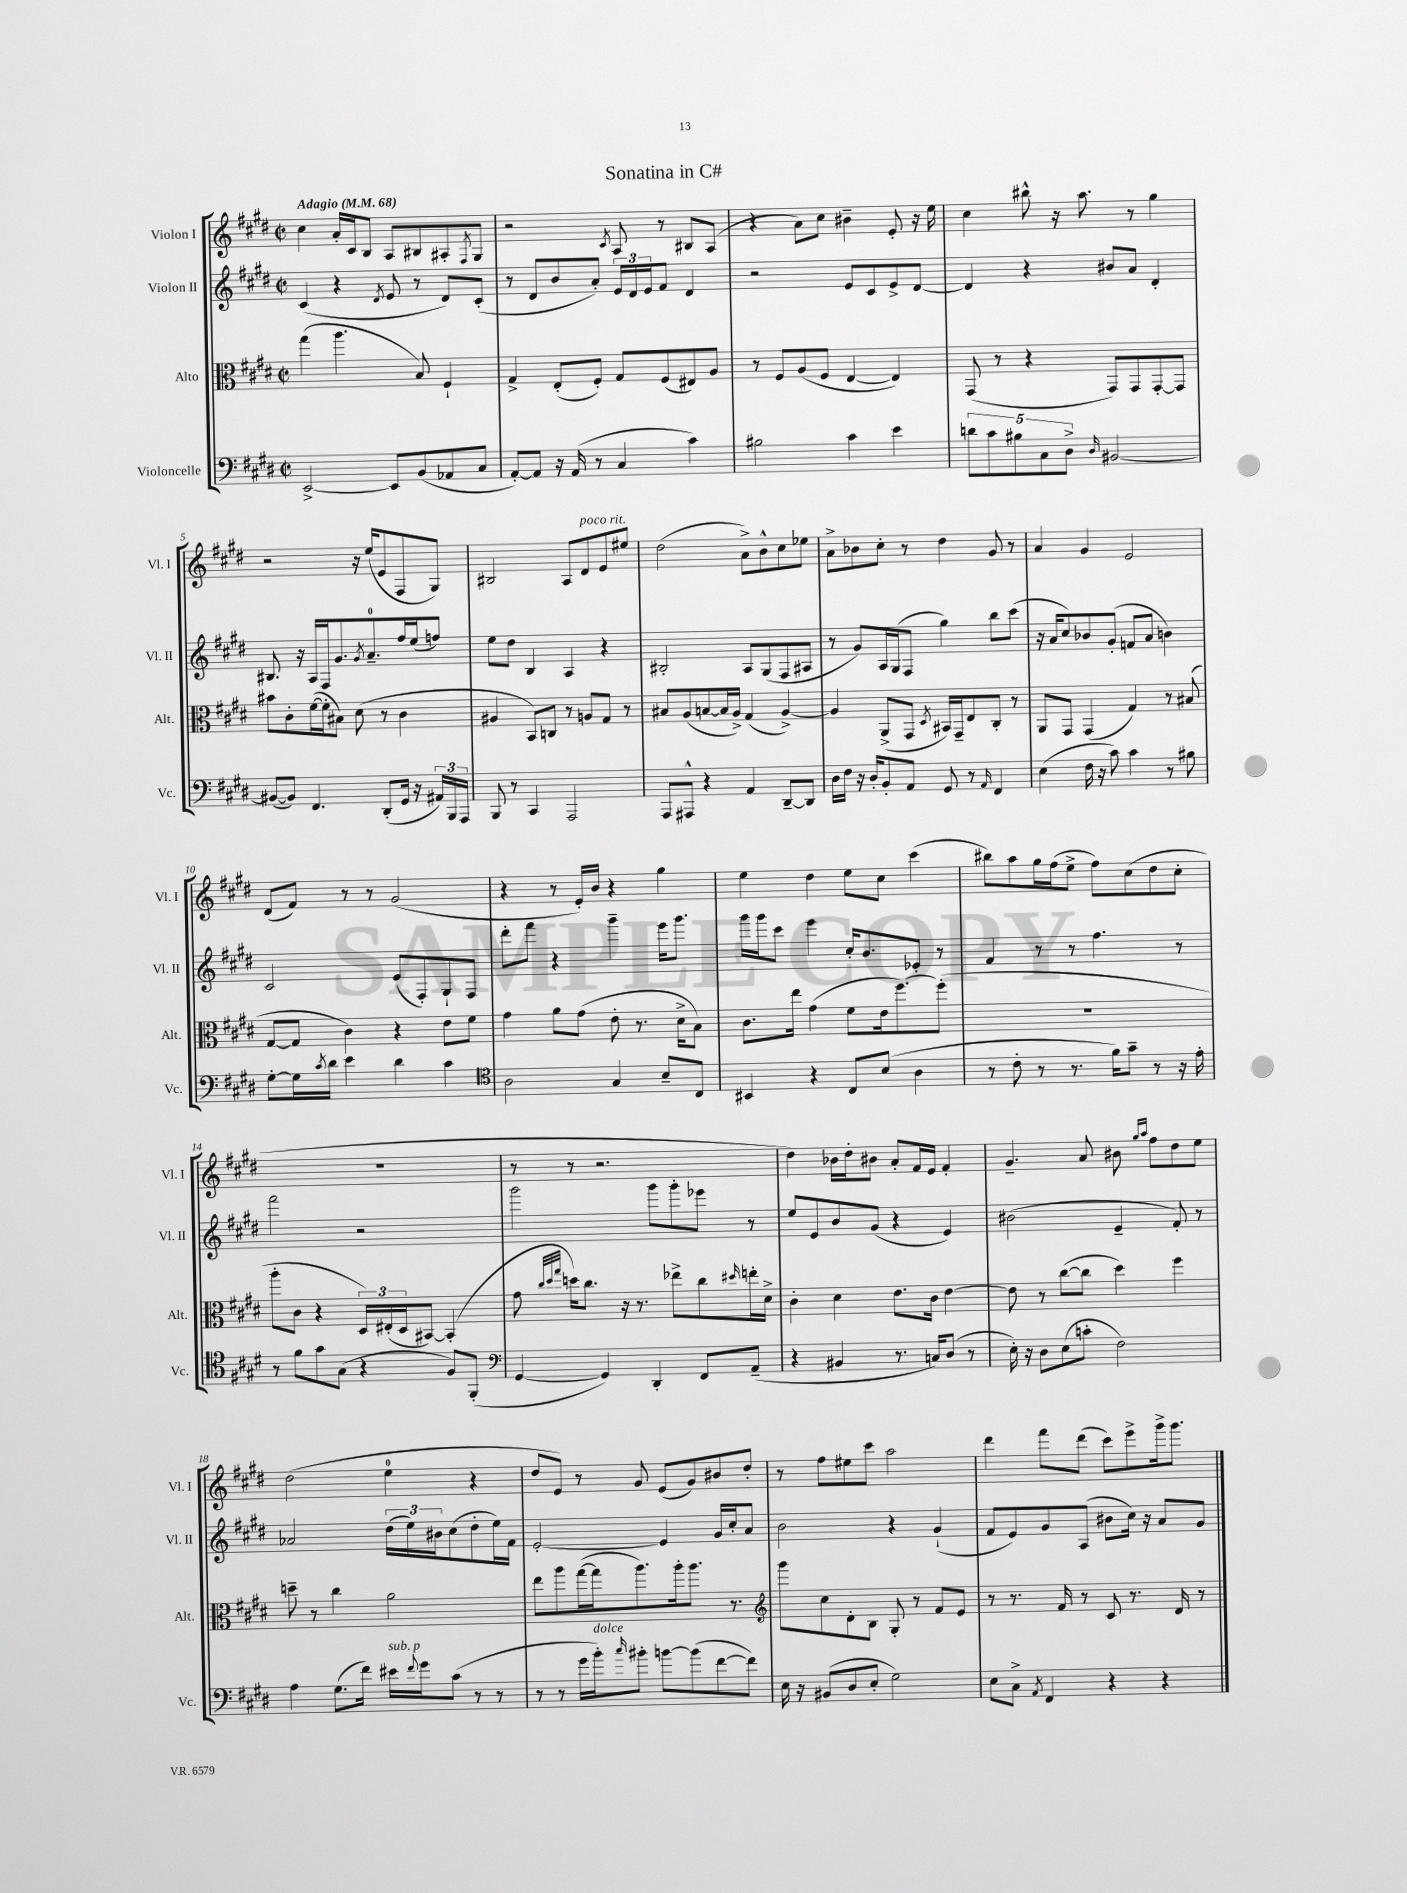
\header { title = "Sonatina in C#" }
<<
\new StaffGroup <<
\new Staff = "s0" \with { instrumentName = "Violon I" shortInstrumentName = "Vl. I" } {
    \clef treble \key e \major \defaultTimeSignature \time 2/2 \tempo "Adagio" 4 = 68
    cis''4 a'16-. cis'16 b8 a8 bis8 ais8-. \acciaccatura { fis8 } gis8 |
    r2 \acciaccatura { cis'8 } a8 r8 bis8 a8( |
    r4 a'8) cis''8 bis'4-- e'8-. r16 e''16 |
    cis''4 bis''8-^ r16 a''8. r8 gis''4 |
    r2 r16 e''16( e'8 fis8 gis8) |
    bis2 a8 dis'8^\markup { \italic "poco rit." } e'8 eis''8 |
    dis''2( a'8->) b'8-^ cis''8 ees''8 |
    a'8-> bes'8 cis''8-. r8 dis''4 gis'8 r8 |
    a'4 gis'4 e'2 |
    dis'8( fis'8) r8 r8 gis'2( |
    r4 r8 e'16-.) b'16 r4 gis''4 |
    e''4 dis''4 e''8 cis''8 cis'''4( |
    bis''8) a''8 gis''16 fis''16( e''8-> fis''8) cis''8( dis''8 cis''8-. |
    R1 |
    r8 r8 r2. |
    dis''4) bes'16 dis''16-. bis'8 a'8-. fis'16 e'16 fis'4-. |
    gis'4.-- a'8 bis'8 \grace { gis''16 a''16 } fis''8 dis''8 e''8 |
    dis''2( e''4-0 r4 |
    dis''8 e'8) r8 gis'8 e'8( gis'8) bis'8 dis''8-. |
    r8 fis''8 eis''8 cis'''8 a''2 |
    dis'''4 fis'''8 dis'''8( cis'''8) e'''8-> gis'''16-> gis'''8. \bar "|." |
}
\new Staff = "s1" \with { instrumentName = "Violon II" shortInstrumentName = "Vl. II" } {
    \clef treble \key e \major \defaultTimeSignature \time 2/2
    cis'4( r4 \acciaccatura { dis'8 } e'8 r8 dis'8) cis'8-.( |
    r8 dis'8 b'8 a'8-.) \tuplet 3/2 { e'16 dis'16 e'16 } fis'8 dis'4 |
    r2 e'8 cis'8 e'8-> dis'8~ |
    dis'4 r4 bis'8 a'8 dis'4-. |
    bis8. r16 a16 fis16 gis'8. \acciaccatura { gis'8 } a'8.-0-- fis''16 e''16( f''8) |
    e''8 dis''8 b4 a4 r4 |
    bis2-. a8 gis8( fis8 ais8 |
    r8 gis'8) a16 gis16( fis8 gis''4) b''8 cis'''8( |
    r16 a'16 cis''8) bes'8 gis'8-.( f'8 a'8 b'4) |
    cis'2 e'8( fis8-.) gis8-! fis8 |
    dis'''8-. fis'''8 r4 gis'''4-- e'''16 gis'''8. |
    gis'''16 gis'''16 cis'''8 e'''4 cis''16-. b'8. ees'8-. r8 |
    fis'4 r8 r8 fis''4. r8 |
    fis'''2 r2 |
    gis'''2 gis'''8 gis'''8-. ees'''8 r8 |
    e''8 e'8 b'8 gis'8( r4 e'4) |
    bis'2( e'4-- fis'8-.) r8 |
    aes'2 \tuplet 3/2 { dis''16( e''16) bis'16 } cis''8( dis''8-. e''16) fis'16 |
    e'2~-. e'4 gis'16 cis''16-. a'8 |
    b'2 r4 gis'4-!( |
    fis'8 e'8) gis'8 a8( bis'8 cis''16) r16 a'8 gis'8 \bar "|." |
}
\new Staff = "s2" \with { instrumentName = "Alto" shortInstrumentName = "Alt." } {
    \clef alto \key e \major \defaultTimeSignature \time 2/2
    gis''4( a''4. b8) fis4-! |
    gis4-> e8-.( fis8-.) gis8 fis8( eis8) a8 |
    r8 fis8 a8( fis8 e4~ e4) |
    gis,8( r8 r4 gis,8) gis,8 gis,8~-. gis,8 |
    bis'8 cis'8-. fis'16~( fis'16-. bis8) dis'8( r8 cis'4 |
    ais4 b,8) c8 r8 a8 gis8 r8 |
    bis8 a8( b8~ b16 a16->) gis4( a4~->) |
    a4 a,8->( gis,8 \acciaccatura { dis8 } bis,16) gis,16-- e8 cis8-. r8 |
    a,8 gis,8 gis,4( gis4) r8 bis8( |
    gis8~ gis8 cis'4) r4 e'8 fis'8 |
    gis'4 a'8 gis'8( e'8-. r8. dis'16-> b8) |
    cis'8. e''16 gis'4( fis'8 e'16 fis''8.~) fis''8-.( |
    R1 |
    a''8-. cis'8 r4 \tuplet 3/2 { dis16) eis16-.( dis16 } bis,8~) bis,4-.( |
    gis'8 \grace { cis''32 dis''32 gis''32 } d''16) cis''8. r16 r8. ees''8-> cis''8 \grace { dis''16 } e''16-. dis'16-> |
    cis'4-. dis'4 e'8. cis'16 e'4~ |
    e'8 r8 cis''8~( cis''8 dis''4) fis''4 |
    d''8-- r8 cis''4 a'2 |
    e''8 a''8 gis''16~( gis''16 a''8.) a''16-. a''8. r8. |
    \clef treble gis'''8 cis''8 dis'8-. b8 gis8-. r8 fis'8 e'8 |
    r8 r8. fis'16 r8 cis'8 r8. dis'16 r8 \bar "|." |
}
\new Staff = "s3" \with { instrumentName = "Violoncelle" shortInstrumentName = "Vc." } {
    \clef bass \key e \major \defaultTimeSignature \time 2/2
    e,2~-> e,8 b,8( aes,8 cis8 |
    a,8~-.) a,8 r16 a,16( r8 cis4 cis'4) |
    bis2 cis'4 e'4 |
    \tuplet 5/4 { d'8 cis'8 bis8 cis8 dis8-> } \grace { dis16 } bis,2~ |
    bis,8~( bis,8) fis,4. dis,8-.( gis,16 r16 \tuplet 3/2 { ais,16) b,,16 a,,16 } |
    b,,8 r8 cis,4 a,,2 |
    a,,8 ais,,8-^ r4 a,4 dis,8~-- dis,8 |
    dis16 fis16 r16 dis16-. b,8-. a,8 gis,8 r8 \grace { a,16 } fis,4 |
    e4( fis16 r16 cis'8) cis'4 r8 bis8 |
    gis8~-. gis16 \acciaccatura { cis'8 } dis'16 e'4 dis'4 cis'4 |
    \clef tenor a2 gis4 b8-- cis8 |
    bis,4 r4 cis8 b8( a4 |
    r8 cis'8-. r8 r8. fis'16) gis'8-- r8 r16 e'16-. |
    r8 fis'8 gis'8 gis8( r4 fis8) fis,8-.( |
    \clef bass gis,4~ gis,4) dis,4-. fis,8 a,8--( |
    r4 bis,4 r8. c16) dis8( r8 |
    e16-.) r16 dis8 e8( c'8-. fis2) |
    a4 gis8.( fis'16) eis'16^\markup { \italic "sub. p" } \appoggiatura { fis'8 } gis'16 cis'8( r8 r8 |
    r8 r8 gis'16 b'16-.^\markup { \italic "dolce" }) \grace { cis''16 } bis'8-. b'8~ b'8( fis'8~ fis'8) |
    e16 r16 bis,8( dis8 e8-. gis2) |
    e8 cis8-> \acciaccatura { a,8 } fis,4 r4 r4 \bar "|." |
}
>>
>>
